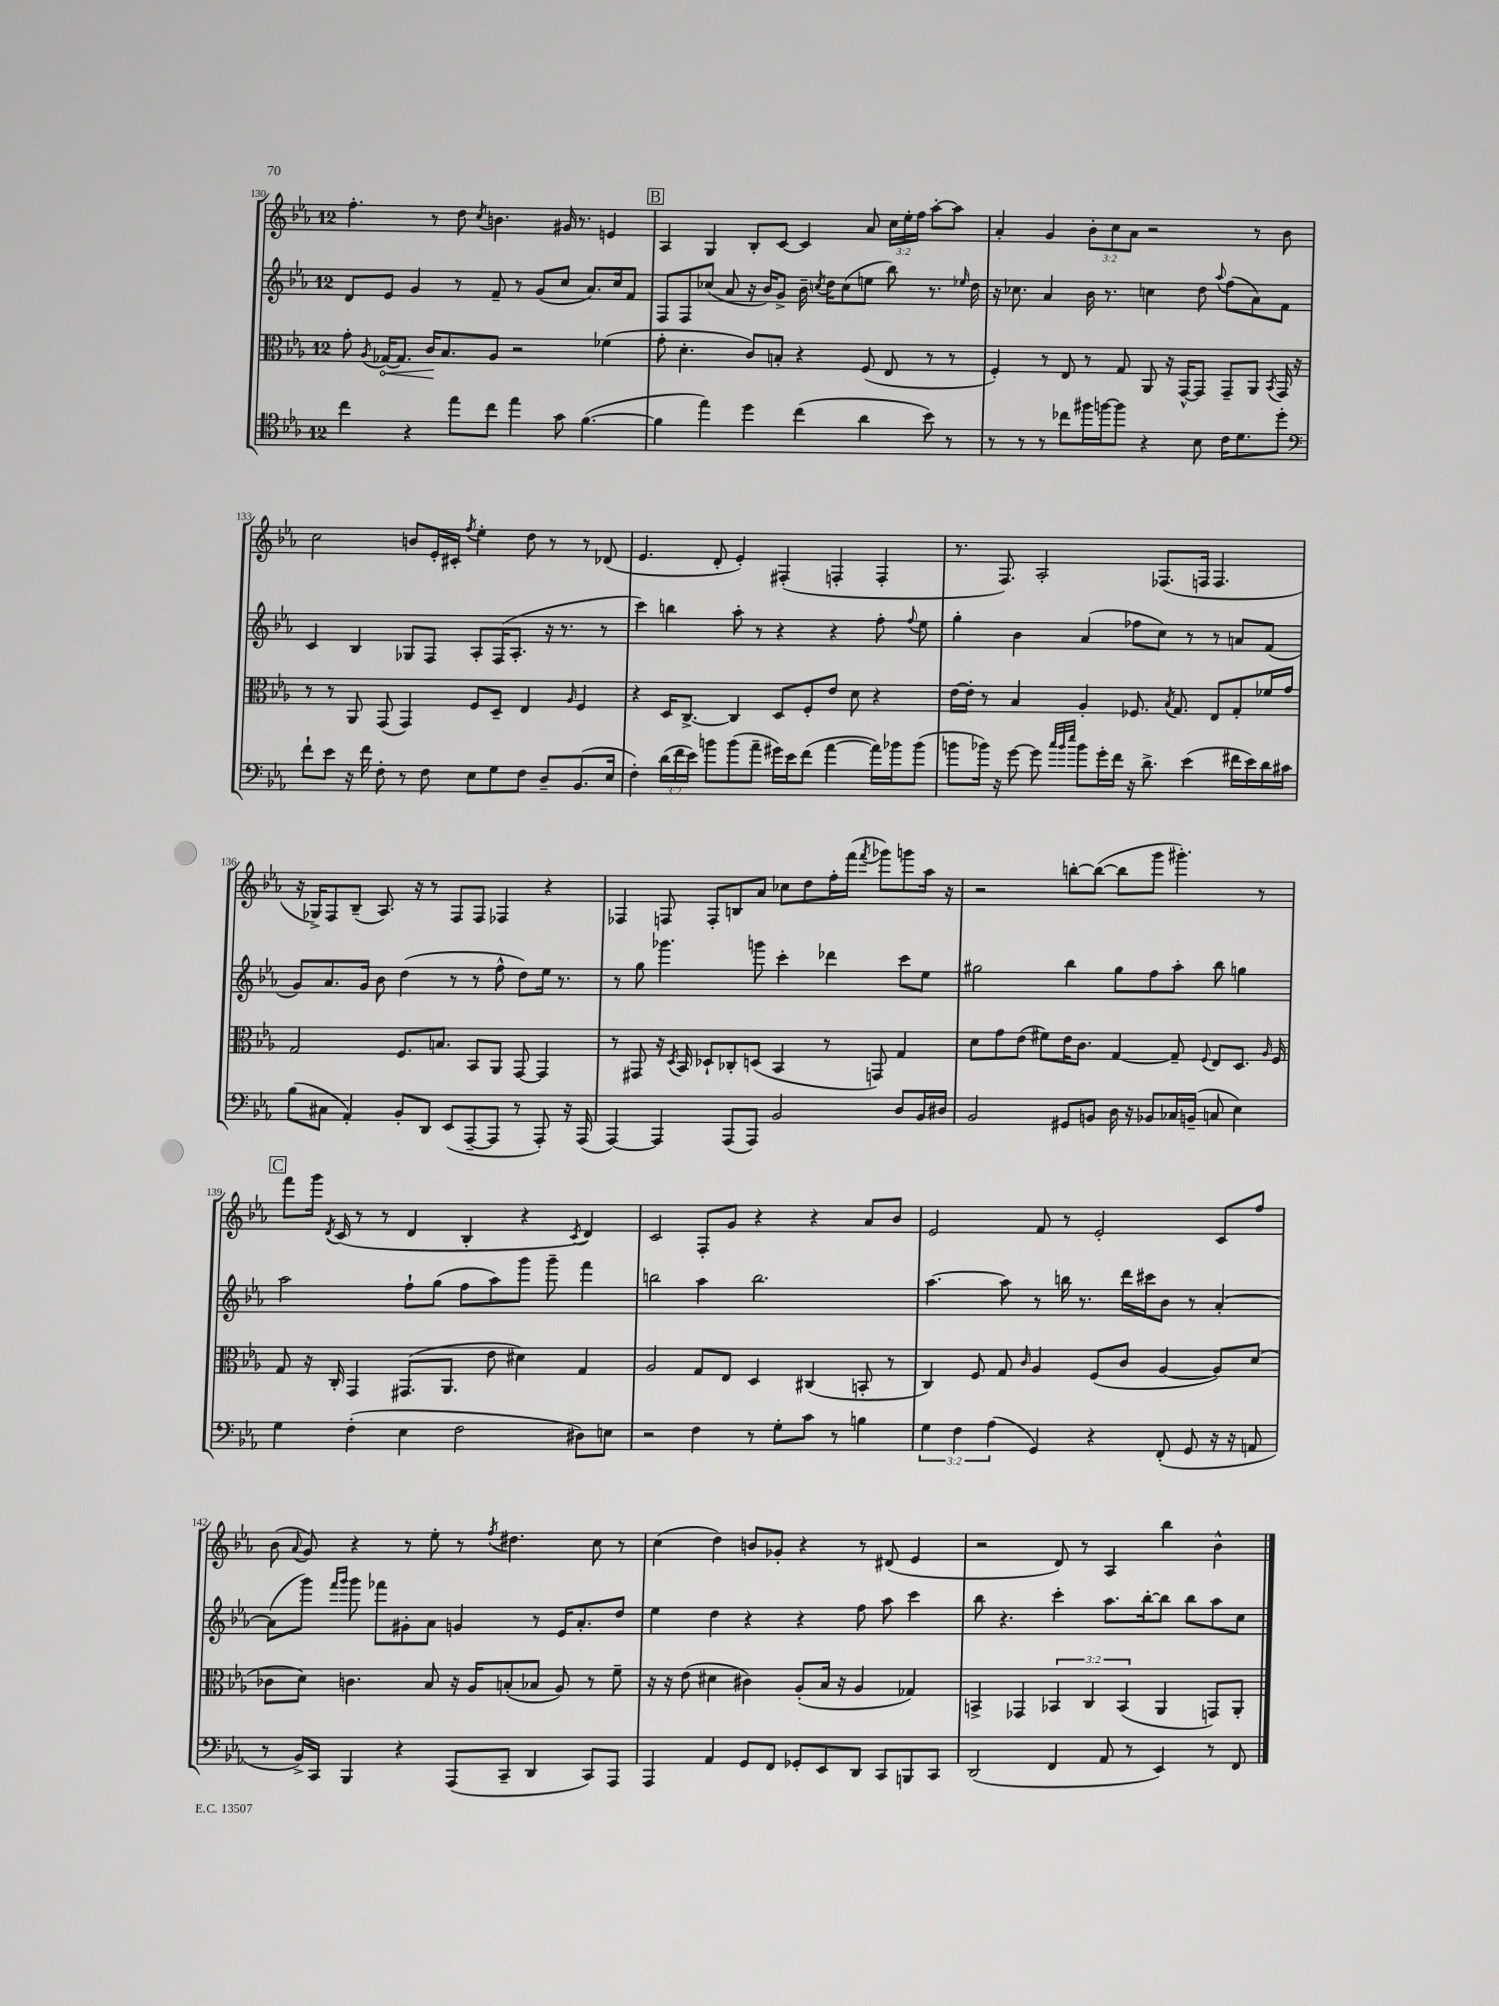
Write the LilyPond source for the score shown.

<<
\new StaffGroup <<
\new Staff = "s0" {
    \clef treble \key ees \major \once \override Staff.TimeSignature.style = #'single-digit \time 12/8 \override Staff.TupletNumber.text = #tuplet-number::calc-fraction-text
    \autoBeamOff f''4.-. r8 d''8 \acciaccatura { c''8 } b'4. gis'16 r8. e'4 |
    \mark \markup { \box "B" } aes4 g4 bes8[-. c'8]~ c'4 aes'8 \tuplet 3/2 { c''16[ ees''16-. f''16] } aes''8[~-. aes''8] |
    aes'4-. g'4 \tuplet 3/2 { bes'8[-. c''8 aes'8] } r2 r8 bes'8 |
    c''2 b'8[ ees'16-. cis'16]-. \acciaccatura { f''8 } ees''4-. d''8 r8 r8 des'8( |
    ees'4. d'8-. ees'4-.) fis4-.( f4-. f4-. |
    r8. f8.) aes2-. fes8.[( f16] f4. |
    r16 ges16[->) f8 bes8]--( aes8.) r16 r8 f8[ f8] fes4 r4 |
    fes4 f8 f8[-. b8 aes'8] ces''8[ d''8 f''16-. f'''16]( \acciaccatura { f'''8 } ges'''8[) g'''8 aes''16] r16 |
    r2 b''8[~-. b''8]~( b''8[ g'''8] gis'''4.-.) r8 |
    \mark \markup { \box "C" } f'''8[ g'''16] \acciaccatura { d'8 } c'16( r8 r8 d'4 bes4-. r4 \acciaccatura { c'8 } d'4) |
    c'2 f8[-. g'8] r4 r4 aes'8[ bes'8] |
    ees'2 f'8 r8 ees'2-. c'8[ f''8] |
    bes'8( \appoggiatura { aes'8 } g'8) r4 r8 ees''8-. r8 \acciaccatura { f''8 } dis''4. c''8 r8 |
    c''4( d''4) b'8[ ges'8]-. r4 r8 dis'8( ees'4 |
    r2 d'8) r8 aes4 bes''4 bes'4-^ \bar "|." |
}
\new Staff = "s1" {
    \clef treble \key ees \major \once \override Staff.TimeSignature.style = #'single-digit \time 12/8
    \autoBeamOff d'8[ ees'8] g'4 r8 f'8-- r8 g'8[( c''8] aes'8.[) c''16 f'8] |
    \mark \markup { \box "B" } f8[ f8 ces''8]( aes'8 r16 bes'16[) g'8]-> bes'16-- \acciaccatura { c''8 } d''16[ c''8( e''8] bes''8) r8. \grace { ees''16 } d''16 |
    r16 ces''8. aes'4 bes'16 r8. c''4 d''8 \appoggiatura { aes''8 } f''8[( aes'8) f'8] |
    c'4 bes4 ges8[ f8] aes8[-. f16( aes8.]-. r16 r8. r8 |
    c'''4) b''4 aes''8-. r8 r4 r4 f''8-. \appoggiatura { f''8 } ees''8 |
    g''4-. bes'4 aes'4( fes''8[ c''8]) r8 r8 a'8[ f'8]( |
    g'8[) aes'8. g'16] bes'8 d''4( r8 r8 f''8-^ d''8[) ees''16] r8. |
    r8 g''8 ges'''4. g'''8 c'''4-. des'''4 c'''8[ ees''8] |
    gis''2 bes''4 gis''8[ f''8 aes''8]-. bes''8 g''4 |
    \mark \markup { \box "C" } aes''2 f''8[-! g''8]( f''8[ aes''8) g'''8] g'''8-- f'''4 |
    b''2 aes''4 b''2. |
    aes''4.~ aes''8 r8 b''16 r8. d'''16[ cis'''16 bes'8] r8 aes'4~-. |
    aes'8[( g'''8]) \grace { f'''16[ g'''16] } g'''8 fes'''8[ gis'8-. aes'8] g'4 r8 ees'16[ aes'8.-. d''8] |
    ees''4 d''4 r4 r4 f''8 aes''8 c'''4 |
    bes''8 r4. c'''4-. aes''8.[ bes''16~-. bes''8] bes''8[ aes''8 c''8] \bar "|." |
}
\new Staff = "s2" {
    \clef alto \key ees \major \once \override Staff.TimeSignature.style = #'single-digit \time 12/8 \override Staff.TupletNumber.text = #tuplet-number::calc-fraction-text
    \autoBeamOff g'8-. \acciaccatura { aes8 } \once \override Hairpin.circled-tip = ##t ges16[~\< ges8.] c'16[\! bes8. aes8] r2 fes'4( |
    \mark \markup { \box "B" } g'8-. d'4.-. c'8[) b8]-. r4 f8( ees8 r8 r8 |
    f4-.) r8 ees8 r8 g8 aes,8 r16 g,16[~-^ g,8] g,8[-- aes,8] \acciaccatura { bes,8 } g,16 r16 |
    r8 r8 aes,8 g,8( g,4) f8[ d8]-- ees4 \grace { aes16 } f4 |
    r4 d16[ c8.]~-> c4 d8[ f8-. ees'8] d'8 r4 |
    ees'16[~ ees'16]-. r8 bes4 aes4-. fes8. \acciaccatura { bes8 } g8. ees8[ g8-. fes'16 g'16] |
    g2 f8.[ b8.] bes,8[ aes,8] g,8~ g,4 |
    r8 gis,8 r16 \acciaccatura { d8 } bes,16 des8[-! ces8-. d8]( bes,4 r8 g,8) g4 |
    d'8[ g'8 ees'8]( fis'8[) ees'16 c'8.] g4~ g8-- \appoggiatura { f8 } ees8[ d8.] \grace { aes16 } f16 |
    \mark \markup { \box "C" } g8 r16 c16-. g,4 gis,8.[( aes,8.] ees'8 dis'4) g4 |
    aes2 g8[ ees8] d4 cis4( b,8-. r8 |
    c4) f8 g8 \grace { c'16 } aes4 f8[( c'8] aes4~ aes8[) d'8]( |
    ces'8[ d'8]) c'4. bes8 r16 aes16[ b8-.( bes8] aes8) r8 f'8-- |
    r16 r16 ees'8( dis'4 cis'4) aes8[-.( bes16] r16 aes4 ges4) |
    b,4-> ges,4 \tuplet 3/2 { bes,4 c4 bes,4( } aes,4 g,8[) aes,8]-. \bar "|." |
}
\new Staff = "s3" {
    \clef tenor \key ees \major \once \override Staff.TimeSignature.style = #'single-digit \time 12/8 \override Staff.TupletNumber.text = #tuplet-number::calc-fraction-text
    \autoBeamOff c''4 r4 ees''8[ c''8] ees''4 g'8 f'4.~( |
    \mark \markup { \box "B" } f'4 ees''4) d''4 c''4( aes'4 bes'8) r8 |
    r8 r8 r8 ces''8[ fis''16 f''16~ f''8] r4 bes8 c'16[ d'8. d''8]-. |
    \clef bass f'8[-! ees'8] r16 f'16 f8-. r8 f8 ees8[ g8 f8] d8[-- bes,8.( ees16] |
    f4-.) \tuplet 3/2 { d'16[( f'16 ees'16]) } b'8[ b'8( aes'8]-- gis'16[) ees'16 f'8]( aes'4~ aes'16[) bes'16 bes'8]( |
    b'8[ bes'16]) r16 g'8~ g'8 \grace { c''32[ bes'32 ees''32] } bes'8[ g'16-. f'16] r16 d'8.-> ees'4( fis'16[ ees'16) d'16 cis'16] |
    bes8[( cis8] aes,4-.) bes,8[-. d,8] ees,8[( aes,,8~-- aes,,8] r8 aes,,8-.) r16 aes,,16( |
    aes,,4~) aes,,4 aes,,8[( aes,,8]) bes,2 d8[ bes,16 dis16] |
    bes,2 gis,8[ b,8] d16 r16 bes,8[ ces16 b,16]--( c8 ees4) |
    \mark \markup { \box "C" } g4 f4-.( ees4 f2 dis8[) e8] |
    r2 f4 r8 g8[-. c'8] r8 b4 |
    \tuplet 3/2 { g4 f4 aes4( } g,4) r4 f,8-.( g,8 r16 r16 a,8 |
    r8 bes,16[->) c,16] bes,,4 r4 aes,,8[( c,8]-- d,4 c,8[) aes,,8] |
    aes,,4 aes,4 g,8[ f,8] ges,8[-. ees,8 d,8] c,8[ b,,8 c,8] |
    d,2( f,4 aes,8 r8 ees,4) r8 f,8 \bar "|." |
}
>>
>>
\layout { \context { \Score currentBarNumber = #130 } }
